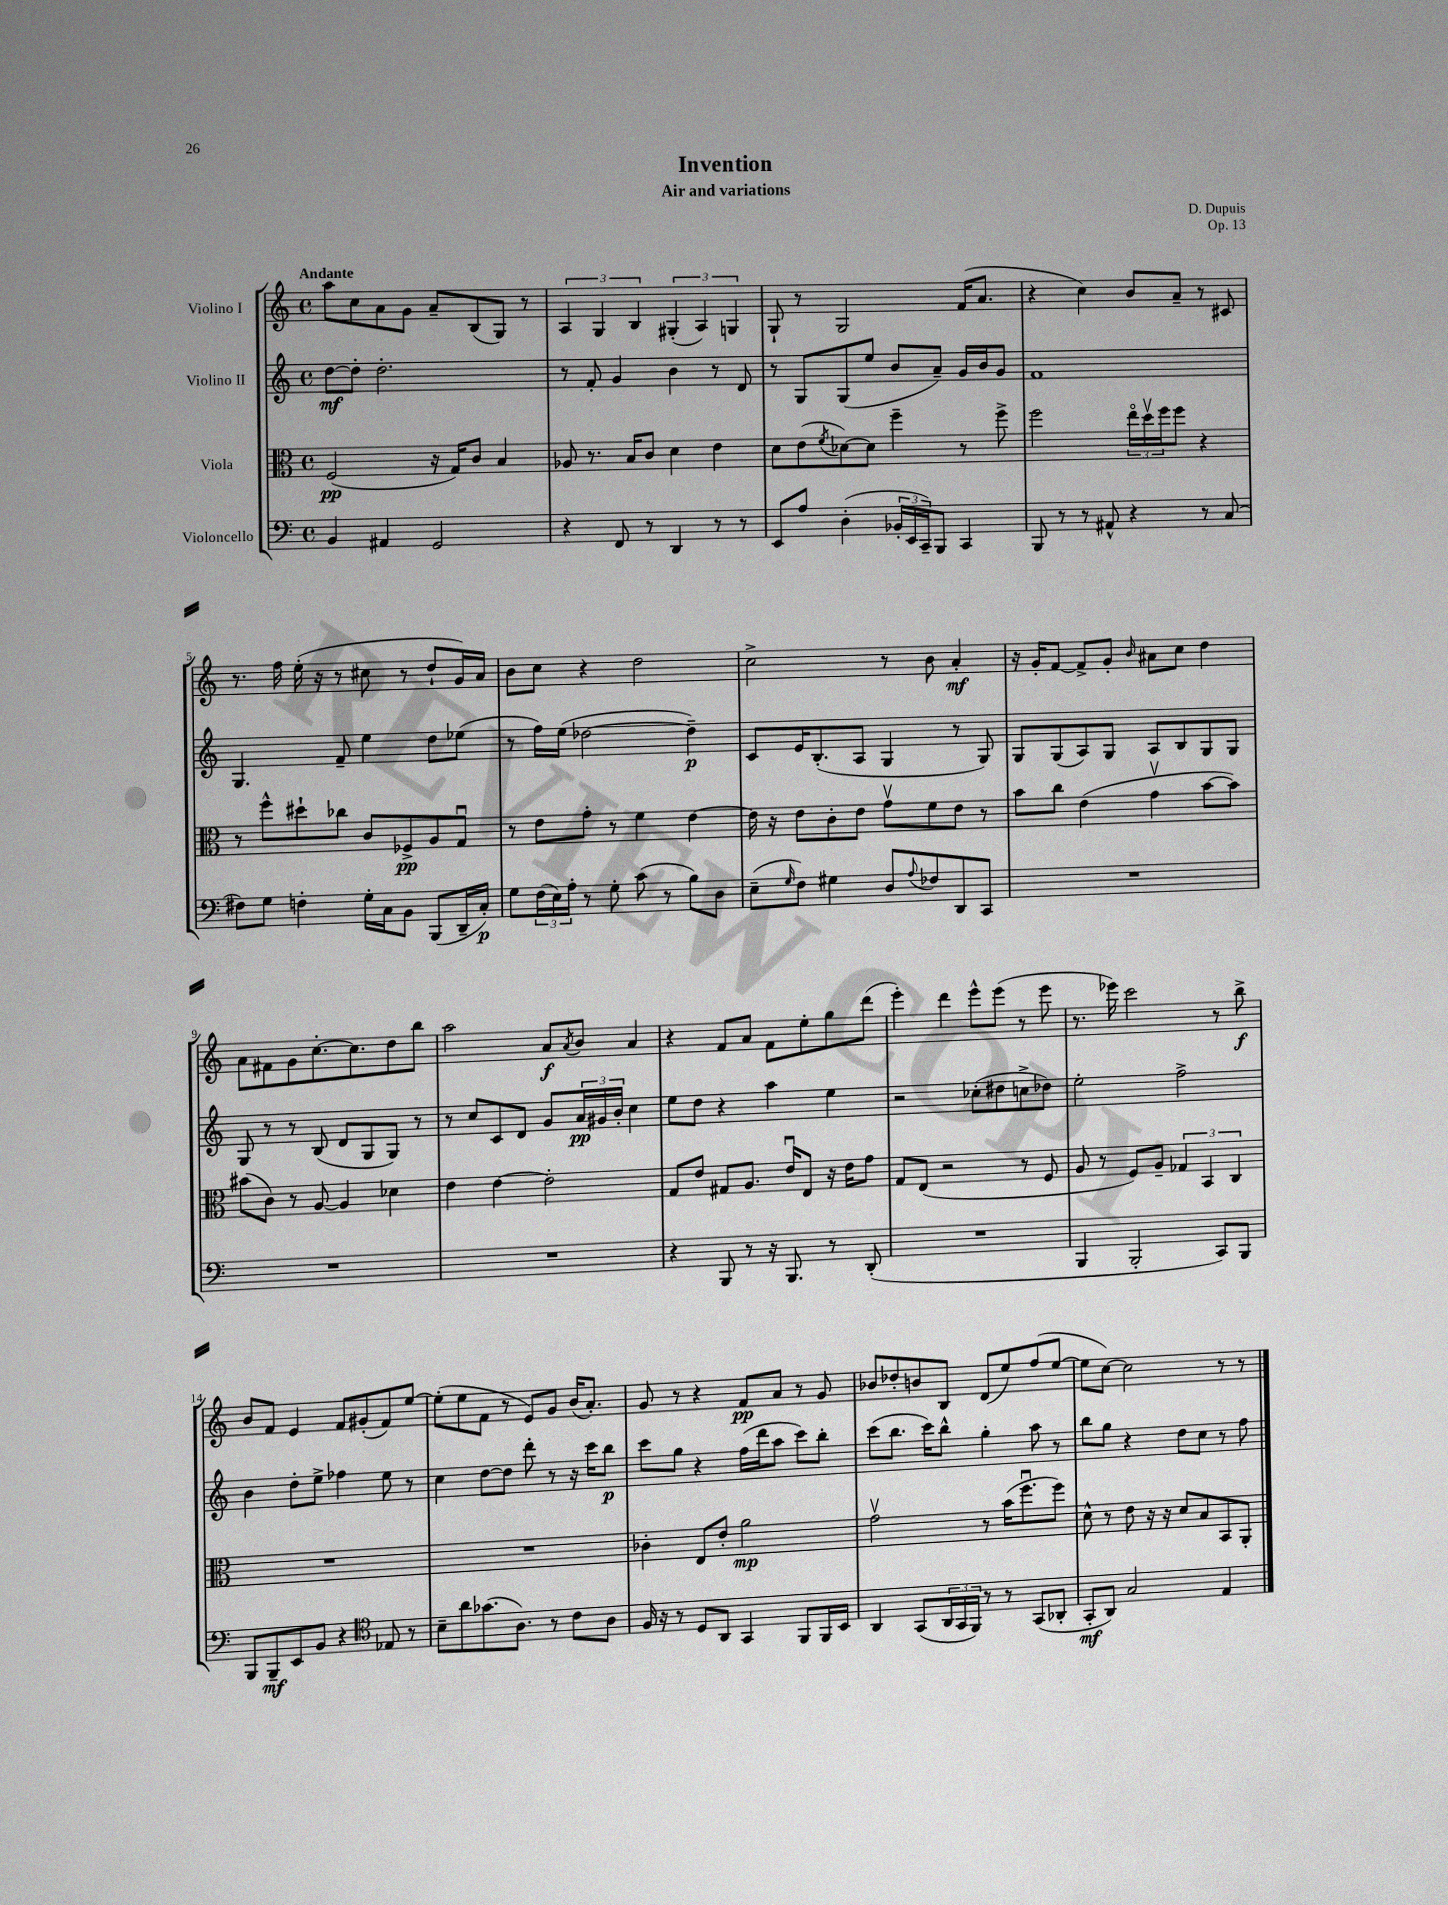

**kern	**dynam	**kern	**dynam	**kern	**dynam	**kern	**dynam
*part4	*part4	*part3	*part3	*part2	*part2	*part1	*part1
*staff4	*staff4	*staff3	*staff3	*staff2	*staff2	*staff1	*staff1
*I"Violoncello	*	*I"Viola	*	*I"Violino II	*	*I"Violino I	*
*clefF4	*	*clefC3	*	*clefG2	*	*clefG2	*
*k[]	*	*k[]	*	*k[]	*	*k[]	*
*M4/4	*	*M4/4	*	*M4/4	*	*M4/4	*
*met(c)	*	*met(c)	*	*met(c)	*	*met(c)	*
=1	=1	=1	=1	=1	=1	=1	=1
!	!	!	!	!	!	!LO:TX:a:B:t=Andante	!
4BB/	.	(2F/	pp	[8dd\L	mf	8aa\L	.
.	.	.	.	8dd'\J]	.	8cc\	.
4AA#X/	.	.	.	2.dd'\	.	8a\	.
.	.	.	.	.	.	8g\J	.
2GG/	.	16r	.	.	.	8a~/L	.
.	.	16G/KL)	.	.	.	.	.
.	.	8c/J	.	.	.	(8B/	.
.	.	4B/	.	.	.	8G/J)	.
.	.	.	.	.	.	8r	.
=2	=2	=2	=2	=2	=2	=2	=2
4r	.	8A-X/	.	8r	.	6A/	.
.	.	8.r	.	8f'/	.	.	.
.	.	.	.	.	.	6G/	.
8FF/	.	.	.	4g/	.	.	.
.	.	16B/KL	.	.	.	.	.
.	.	.	.	.	.	6B/	.
8r	.	8c/J	.	.	.	.	.
4DD/	.	4d\	.	4b\	.	(6G#X'/	.
.	.	.	.	.	.	6A/)	.
8r	.	4e\	.	8r	.	.	.
.	.	.	.	.	.	6Gn/	.
8r	.	.	.	8d/	.	.	.
=3	=3	=3	=3	=3	=3	=3	=3
8EE/L	.	8d\L	.	8r	.	8G`/	.
8A/J	.	(8e\	.	8G/L	.	8r	.
.	.	8qf/	.	.	.	.	.
(4D'\	.	[8d-X\)	.	(8G/	.	2G/	.
.	.	8d-\J]	.	8ee/J	.	.	.
24BB-X'/LL	.	4ff~\	.	8b/L	.	.	.
24EE/	.	.	.	.	.	.	.
24CC~/J)	.	.	.	.	.	.	.
8BBB/J	.	.	.	8a~/J)	.	.	.
4CC/	.	8r	.	16g/LL	.	(16f/KL	.
.	.	.	.	16b/J	.	8.a/J	.
.	.	8ff^\	.	8g/J	.	.	.
=4	=4	=4	=4	=4	=4	=4	=4
8BBB/	.	2ff\	.	1f	.	4r	.
8r	.	.	.	.	.	.	.
8r	.	.	.	.	.	4cc\)	.
8AA#X^^/	.	.	.	.	.	.	.
4r	.	24ee\LL	.	.	.	8b/L	.
.	.	24ddv\	.	.	.	.	.
.	.	24ff\J	.	.	.	.	.
.	.	8ff\J	.	.	.	8a~/J	.
8r	.	4r	.	.	.	8r	.
(8C/	.	.	.	.	.	8c#X/	.
!!LO:LB:g=z
=5	=5	=5	=5	=5	=5	=5	=5
8F#X\L)	.	8r	.	4.G/	.	8.r	.
8G\J	.	8ff^^\L	.	.	.	.	.
.	.	.	.	.	.	16ff\	.
4Fn'\	.	8dd#X`\	.	.	.	(16ee'\	.
.	.	.	.	.	.	16r	.
.	.	8cc-X\J	.	8f~/	.	8r	.
16G'\LL	.	8c/L	.	4ee\	.	8cc#X\	.
16C\J	.	.	.	.	.	.	.
8BB\J	.	8F-X^/	pp	.	.	8r	.
(8BBB/L	.	8A/	.	8dd\L	.	8dd`/L	.
16DD~/L	.	8Gu/J	.	(8ee-X\J	.	16g/L)	.
16C'/JJ)	p	.	.	.	.	16a/JJ	.
=6	=6	=6	=6	=6	=6	=6	=6
8G\L	.	8r	.	8r	.	8b\L	.
(24F\L	.	8e\L	.	16ff\LL)	.	8cc\J	.
24E\)	.	.	.	.	.	.	.
.	.	.	.	(16ee\JJ	.	.	.
24A'\JJ	.	.	.	.	.	.	.
8r	.	8g'\J	.	[2dd-X\	.	4r	.
8G'\	.	8r	.	.	.	.	.
(8c\	.	4f\	.	.	.	2dd\	.
8r	.	.	.	.	.	.	.
8B\L)	.	[4e\	.	4dd-~\])	p	.	.
8D\J	.	.	.	.	.	.	.
=7	=7	=7	=7	=7	=7	=7	=7
(8E~\L	.	16e\]	.	8c/L	.	2cc^\	.
.	.	16r	.	.	.	.	.
16qqG/	.	.	.	.	.	.	.
8F\J)	.	8e\L	.	16e/K	.	.	.
.	.	.	.	(8.B'/	.	.	.
4G#X\	.	8c'\	.	.	.	.	.
.	.	8e\J	.	8A/J	.	.	.
8D/L	.	8gv\L	.	4G/	.	8r	.
8qqA/	.	.	.	.	.	.	.
8F-X/	.	8f\	.	.	.	8b\	.
8DD/	.	8e\J	.	8r	.	4a'/	mf
8CC/J	.	8r	.	8G/)	.	.	.
=8	=8	=8	=8	=8	=8	=8	=8
1r	.	8b\L	.	8G/L	.	16r	.
.	.	.	.	.	.	16g'/KL	.
.	.	8cc\J	.	(8G/	.	[8f/J	.
.	.	(4e\	.	8A/)	.	8f^/L]	.
.	.	.	.	8G/J	.	8g'/J	.
.	.	.	.	.	.	16qqb/	.
.	.	4gv\	.	8A/L	.	8a#X\L	.
.	.	.	.	8B/	.	8cc\J	.
.	.	[8b\L	.	8G/	.	4dd\	.
.	.	8b\J])	.	8G/J	.	.	.
!!LO:LB:g=z
=9	=9	=9	=9	=9	=9	=9	=9
1r	.	(8b#X\L	.	8G/	.	8a\L	.
.	.	8c\J)	.	8r	.	8f#X\	.
.	.	8r	.	8r	.	8g\	.
.	.	[8A/	.	(8B/	.	[8.cc'\	.
.	.	4A/]	.	8d/L	.	.	.
.	.	.	.	.	.	8.cc\]	.
.	.	.	.	8G/	.	.	.
.	.	4d-X\	.	8G/J)	.	8dd\	.
.	.	.	.	8r	.	8bb\J	.
=10	=10	=10	=10	=10	=10	=10	=10
1r	.	4e\	.	8r	.	2aa\	.
.	.	.	.	8cc/L	.	.	.
.	.	[4e\	.	8c/	.	.	.
.	.	.	.	8d/J	.	.	.
.	.	2e'\]	.	8g/L	.	8a/L	f
.	.	.	.	.	.	8qa/	.
.	.	.	.	24a/L	pp	8b/J	.
.	.	.	.	24g#X/	.	.	.
.	.	.	.	24b'/JJ	.	.	.
.	.	.	.	4cc\	.	4a/	.
=11	=11	=11	=11	=11	=11	=11	=11
4r	.	8G/L	.	8ee\L	.	4r	.
.	.	8e/J	.	8dd\J	.	.	.
8BBB/	.	8G#X/L	.	4r	.	8f/L	.
8r	.	8.A/J	.	.	.	8a/J	.
16r	.	.	.	4aa\	.	8f\L	.
8.BBB/	.	16eu/KL	.	.	.	.	.
.	.	8E/J	.	.	.	8ee'\	.
8r	.	16r	.	4ee\	.	8gg\	.
.	.	16e\KL	.	.	.	.	.
(8DD'/	.	8g\J	.	.	.	(8ddd\J	.
=12	=12	=12	=12	=12	=12	=12	=12
1r	.	8G/L	.	2r	.	4eee'\)	.
.	.	(8E/J	.	.	.	.	.
.	.	2r	.	.	.	4ddd\	.
.	.	.	.	(8cc-X'\L	.	8eee^^\L	.
.	.	.	.	8dd#X\	.	(8eee\J	.
.	.	8r	.	8ccn^\	.	8r	.
.	.	8F/	.	8dd-X\J)	.	8eee\	.
=13	=13	=13	=13	=13	=13	=13	=13
4BBB/	.	8A/	.	2ee'\	.	8.r	.
.	.	8r	.	.	.	.	.
.	.	.	.	.	.	16eee-X\)	.
2BBB'/	.	8F/L)	.	.	.	2ccc\	.
.	.	8A~/J	.	.	.	.	.
.	.	6G-X/	.	2ff^\	.	.	.
.	.	6BB/	.	.	.	.	.
8CC/L)	.	.	.	.	.	8r	.
.	.	6C/	.	.	.	.	.
8BBB/J	.	.	.	.	.	8bb^\	f
!!LO:LB:g=z
=14	=14	=14	=14	=14	=14	=14	=14
8BBB/L	.	1r	.	4b\	.	8b/L	.
8BBB~/	mf	.	.	.	.	8f/J	.
8EE/	.	.	.	8dd'\L	.	4e/	.
8BB/J	.	.	.	8ee^\J	.	.	.
4r	.	.	.	4ff-X\	.	8f/L	.
.	.	.	.	.	.	(8g#X'/	.
*clefC4	*	*	*	*	*	*	*
8E-X/	.	.	.	8ee\	.	8f/)	.
8r	.	.	.	8r	.	[8ee/J	.
=15	=15	=15	=15	=15	=15	=15	=15
8B~\L	.	1r	.	4cc\	.	(8ee'\L]	.
8a\	.	.	.	.	.	8ee\	.
(8.g-X\	.	.	.	[8dd\L	.	8f\J	.
.	.	.	.	8dd\J]	.	8r	.
8.A\J)	.	.	.	.	.	.	.
.	.	.	.	8ddd'\	.	8e/L)	.
8r	.	.	.	8r	.	8g/J	.
8c\L	.	.	.	16r	.	(16b/KL	.
.	.	.	.	16ccc\KL	.	8.a'/J)	.
8A\J	.	.	.	8bb\J	p	.	.
=16	=16	=16	=16	=16	=16	=16	=16
16F/	.	4c-X'\	.	8ccc\L	.	8g/	.
16r	.	.	.	.	.	.	.
8r	.	.	.	8gg\J	.	8r	.
8D/L	.	8E/L	.	4r	.	4r	.
8AA/J	.	8e'/J	.	.	.	.	.
4GG/	.	2a\	mp	(16ff\LL	.	8f/L	pp
.	.	.	.	16ddd\J	.	.	.
.	.	.	.	8aa\J	.	8a/J	.
8FF/L	.	.	.	8ccc\L)	.	8r	.
16FF/L	.	.	.	8bb'\J	.	8g/	.
16BB/JJ	.	.	.	.	.	.	.
=17	=17	=17	=17	=17	=17	=17	=17
4AA/	.	2gv\	.	(8ccc\L	.	8b-X/L	.
.	.	.	.	8.bb\J	.	8dd-X'/	.
(8GG/L	.	.	.	.	.	8bn/	.
.	.	.	.	16ccc\KL)	.	.	.
24AA/L	.	.	.	8bb^^\J	.	8B/J	.
24GG/	.	.	.	.	.	.	.
24FF/JJ)	.	.	.	.	.	.	.
8r	.	8r	.	4gg'\	.	(8d/L	.
8r	.	(16b\KL	.	.	.	8ee/)	.
.	.	8.ffu\	.	.	.	.	.
(8GG/L	.	.	.	8aa\	.	(8ff/	.
8AA-X'/J	.	8ff\J)	.	8r	.	[8ee/J	.
=18	=18	=18	=18	=18	=18	=18	=18
8GG'/L	mf	8d^^\	.	8bb\L	.	8ee\L]	.
8AA/J)	.	8r	.	8gg\J	.	[8cc\J)	.
2G/	.	8e\	.	4r	.	2cc\]	.
.	.	16r	.	.	.	.	.
.	.	16r	.	.	.	.	.
.	.	8d/L	.	8dd\L	.	.	.
.	.	8B/	.	8cc\J	.	.	.
4E/	.	8BB/	.	8r	.	8r	.
.	.	8AA'/J	.	8ff\	.	8r	.
==	==	==	==	==	==	==	==
*-	*-	*-	*-	*-	*-	*-	*-
